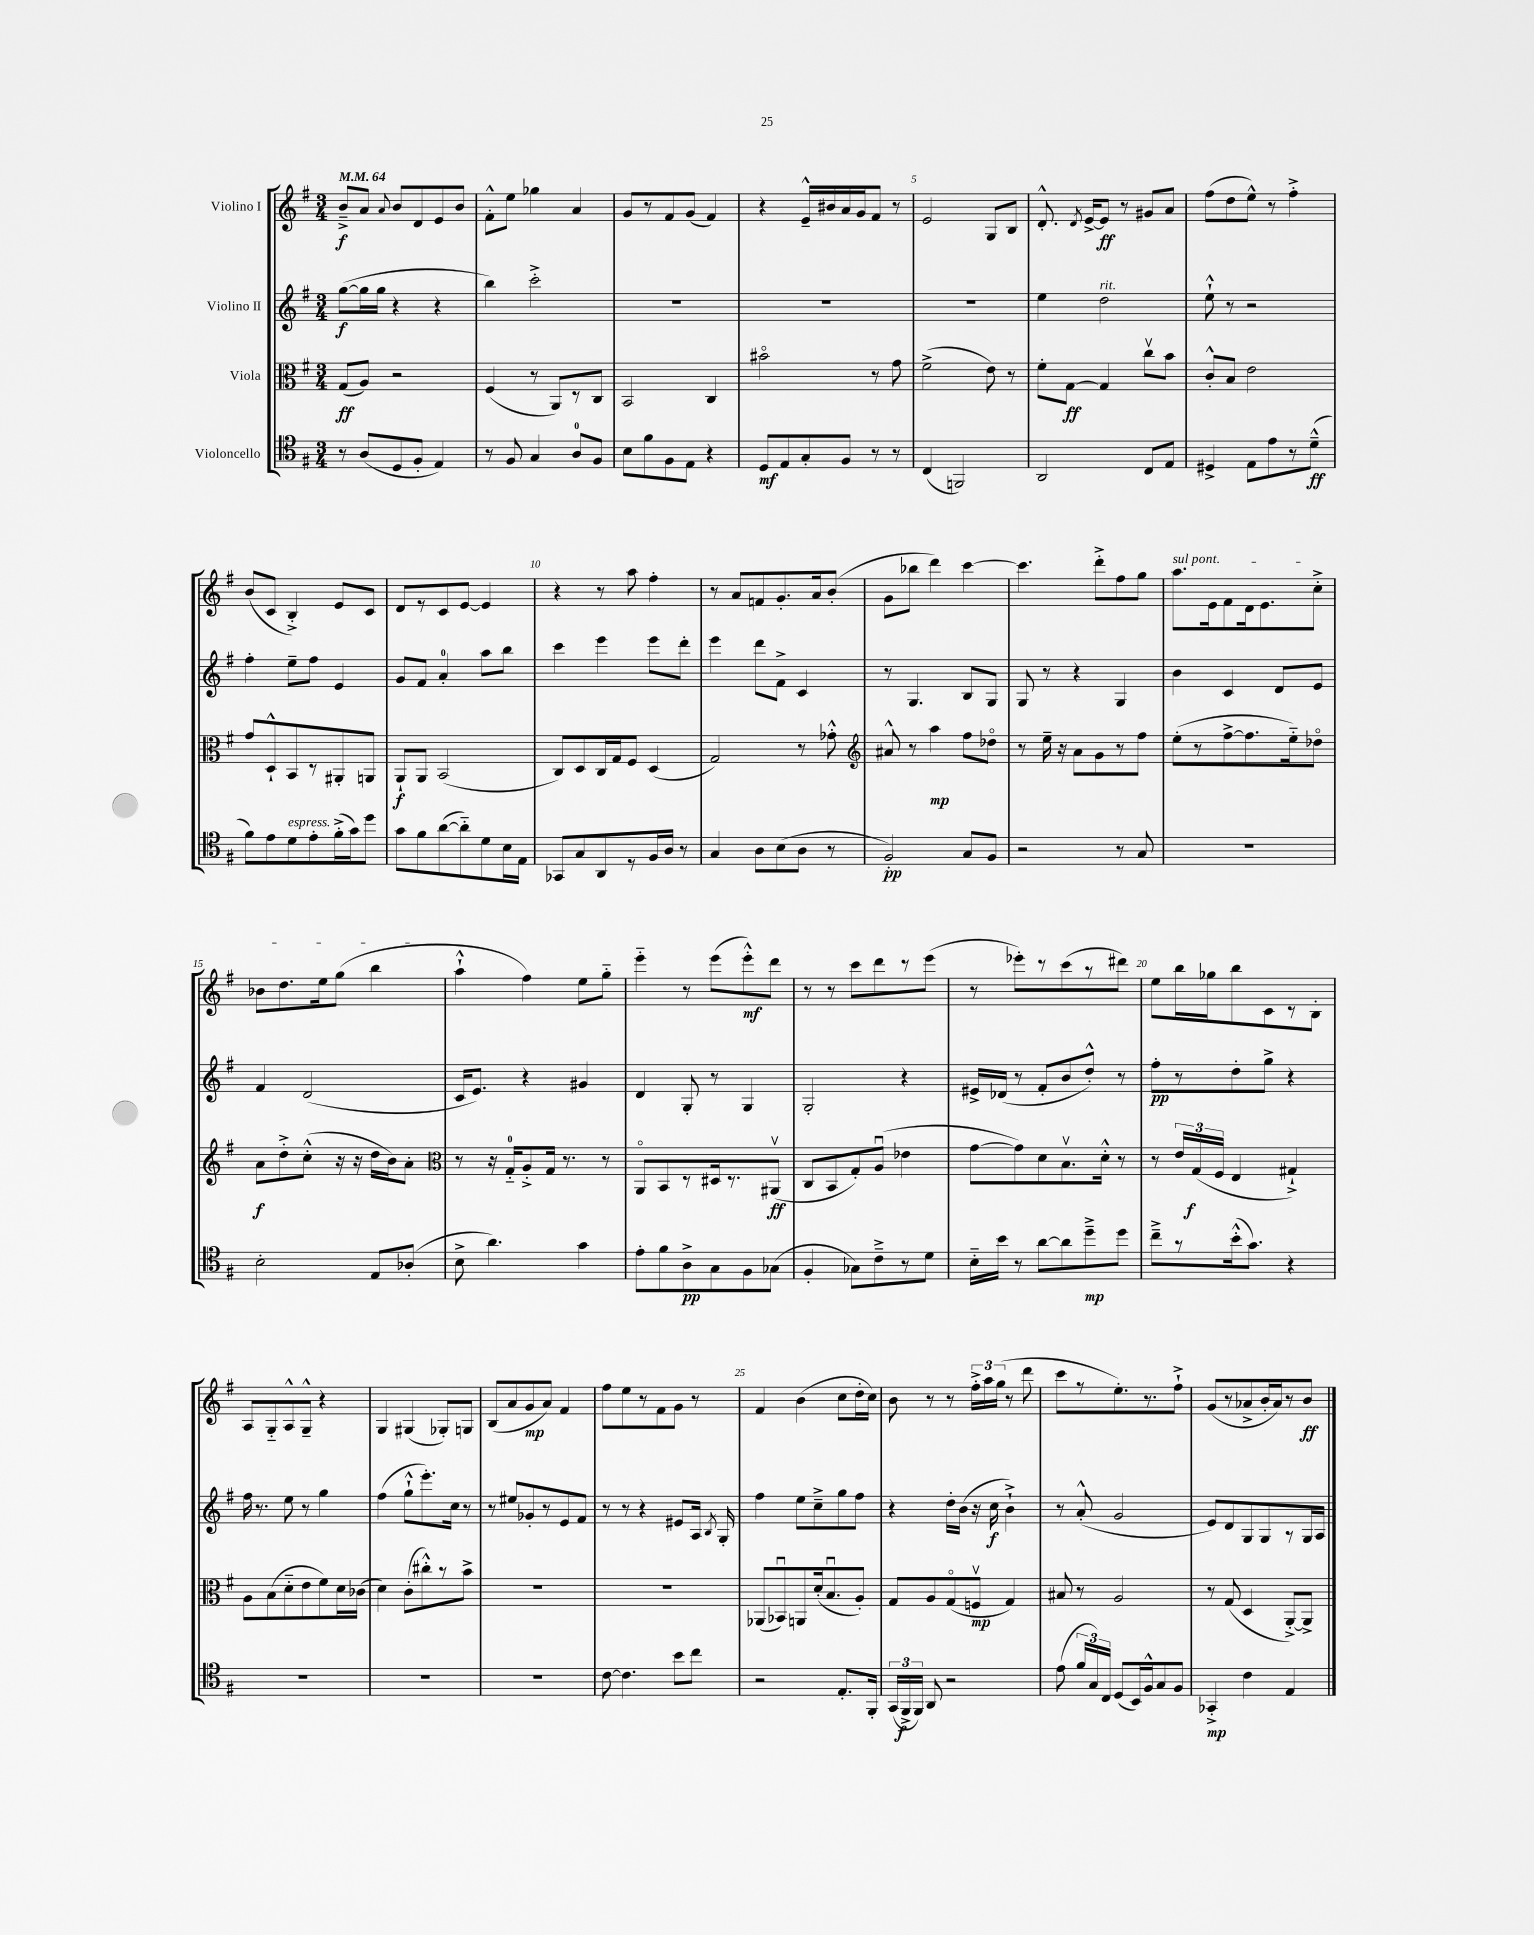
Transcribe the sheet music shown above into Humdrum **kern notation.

**kern	**kern	**kern	**kern
*staff4	*staff3	*staff2	*staff1
*clefC4	*clefC3	*clefG2	*clefG2
*k[f#]	*k[f#]	*k[f#]	*k[f#]
*M3/4	*M3/4	*M3/4	*M3/4
*MM64	*MM64	*MM64	*MM64
8r	(8G	([8gg	8b~^
(8A	8A)	16gg]	8a
.	.	16gg	.
.	.	.	8qqa
8D	2r	4r	8b
8F#'	.	.	8d
4E)	.	4r	8e
.	.	.	8b
=	=	=	=
8r	(4F#	4bb)	8f#'^^
8F#	.	.	8ee
4G	8r	2ccc'^	4gg-
.	8AA)	.	.
8A	8r	.	4a
8F#	8C	.	.
=	=	=	=
8B	2BB	2.r	8g
8f#	.	.	8r
8F#	.	.	8f#
8E	.	.	(8g
4r	4C	.	4f#)
=	=	=	=
8D	2b#o	2.r	4r
8E	.	.	.
8G'	.	.	16e~^^
.	.	.	16b#
8F#	.	.	16a
.	.	.	16g
8r	8r	.	8f#
8r	8g	.	8r
=	=	=	=
(4C	(2f#^	2.r	2e
2FF)	.	.	.
.	8e)	.	8G
.	8r	.	8B
=	=	=	=
2AA	8f#'	4ee	8.d'^^
.	[8G	.	.
.	.	.	8qd
.	.	.	[16e^
.	4G]	2dd	8e]
.	.	.	8r
8C	8ccv	.	8g#
8E	8b	.	8a
=	=	=	=
4D#^	8c'^^	8ee`^^	(8ff#
.	8B	8r	8dd
8E	2e	2r	8ee^^)
8e	.	.	8r
8r	.	.	4ff#'^
(8d~^^	.	.	.
=	=	=	=
8f#)	8g	4ff#'	(8b
8e	8D`^^	.	8c
8d	8BB	8ee~	4B'^)
8e'	8r	8ff#	.
(16f#'^	8AA#'	4e	8e
16g)	.	.	.
8dd	8AA	.	8c
=	=	=	=
8g	8AA`	8g	8d
8f#	8AA	8f#	8r
([8a	(2BB	4a'	8c
8a'~])	.	.	[8e
8d	.	8aa	4e]
16B	.	8bb	.
16E	.	.	.
=	=	=	=
8GG-	8C)	4ccc	4r
8G	8D	.	.
8AA	16C	4eee	8r
.	16G	.	.
8r	8F#	.	8aa
16F#	(4D	8eee	4ff#'
16A	.	.	.
8r	.	8ddd'	.
=	=	=	=
4G	2G)	4eee	8r
.	.	.	8a
8A	.	8ddd	8f
(8B	.	8f#^	8.g'
8A	8r	4c	.
.	.	.	16a
8r	8g-'^^	.	(8b'
=	=	=	=
*	*clefG2	*	*
2F#')	8a#^^	8r	8g
.	8r	4.G	8bb-
.	4aa	.	4ddd)
8G	8ff#	8B	[4ccc
8F#	8dd-o	8G	.
=	=	=	=
2r	8r	8G	4.ccc]
.	16ee~	8r	.
.	16r	.	.
.	8a	4r	.
.	8g	.	8ddd'^
8r	8r	4G	8ff#
8G	8ff#	.	8gg
=	=	=	=
2.r	(8ee'	4b	8.aa
.	8r	.	.
.	.	.	16e
.	[8ff#^	4c	8f#
.	8.ff#]	.	16d
.	.	.	8.e
.	.	8d	.
.	16ee'~)	.	.
.	8dd-o	8e	8cc'^
=	=	=	=
2B'	8a	4f#	8b-
.	8dd'^	.	8.dd
.	(8cc'^^	(2d	.
.	.	.	16ee
.	16r	.	(8gg
.	16r	.	.
8E	16dd	.	4bb
.	16b)	.	.
(8A-'	8a'	.	.
=	=	=	=
*	*clefC3	*	*
8B^	8r	16c	4aa`^^
.	.	8.e)	.
4.a)	16r	.	.
.	16G'~	.	.
.	8A'^	4r	4ff#)
.	16G	.	.
.	8.r	.	.
4g	.	4g#	8ee
.	8r	.	8gg'~
=	=	=	=
8e'	8AAo	4d	4eee'~
8f#	8BB	.	.
8A^	8r	8G'	8r
8G	16D#	8r	(8eee
.	8.r	.	.
8F#	.	4G	8eee'^^)
(8G-	(8AA#v	.	8ddd
=	=	=	=
4F#'	8C	2G'	8r
.	8BB	.	8r
8G-)	8G')	.	8ccc
8c~^	(8Au	.	8ddd
8r	4e-	4r	8r
8d	.	.	(8eee
=	=	=	=
16B'~	[8g	16e#^	8r
16b	.	(16d-	.
8r	8g])	8r	8eee-')
[8a	8d	8f#'	8r
8a]	8.Bv	8b	(8ccc
8dd~^	.	8dd'^^)	8r
.	16d'^^	.	.
8dd	8r	8r	8ddd#)
=	=	=	=
8cc~^	8r	8ff#'	8ee
8r	24e	8r	16bb
.	(24G	.	.
.	.	.	16gg-
.	24F#	.	.
(16b'^^	4E	8dd'	8bb
8.g)	.	.	.
.	.	8gg^	8c
4r	4G#`^)	4r	8r
.	.	.	8B'
=	=	=	=
2.r	8A	16ff#	8A
.	.	8.r	.
.	(8B	.	8G'~
.	8d'~	8ee	8A^^
.	8e	8r	8G~^^
.	8f#)	4gg	4r
.	16d	.	.
.	(16c-	.	.
=	=	=	=
2.r	4d)	(4ff#	4G
.	(8c'	8gg`^^	(4G#
.	8cc#'^^)	8.eee')	.
.	8r	.	8G-')
.	.	16cc	.
.	8b^	8r	8G
=	=	=	=
2.r	2.r	8r	(8B
.	.	8ee#	8a
.	.	8g-'	8g
.	.	8r	8a)
.	.	8e	4f#
.	.	8f#	.
=	=	=	=
[8c	2.r	8r	8ff#
4.c]	.	8r	8ee
.	.	4r	8r
.	.	.	8f#
8b	.	8e#	8g
8cc	.	16A	8r
.	.	8qB	.
.	.	16G'	.
=	=	=	=
2r	(8AA-	4ff#	4f#
.	8BB-u)	.	.
.	8AA	8ee	(4b
.	(16d'	8cc~^	.
.	8.Bu	.	.
8.E'	.	8gg	8cc
.	8A')	8ff#	16dd'
16FF#'	.	.	16cc)
=	=	=	=
(24GG	8G	4r	8b
24FF#^	.	.	.
24FF#)	.	.	.
8AA	8A	.	8r
2r	(8Go	16dd'	8r
.	.	(16b	.
.	8Fv	16r	24ff#'^
.	.	.	24aa
.	.	16cc	.
.	.	.	(24gg
.	4G)	4b`^)	8r
.	.	.	8ddd
=	=	=	=
(8e	8B#	8r	8ccc
24f#	8r	(8a'^^	8r
24G)	.	.	.
24C	.	.	.
(8D	2A	2g	8.ee')
16BB)	.	.	.
16F#^^	.	.	8.r
8G	.	.	.
8F#	.	.	8ff#`^
=	=	=	=
4GG-'^	8r	8e)	(8g
.	(8G	8d	8r
4c	4D	8G	8a-^
.	.	8G	16b'
.	.	.	16a-)
4E	[8AA'^)	8r	8r
.	8AA^]	16G	8b
.	.	16A	.
==	==	==	==
*-	*-	*-	*-
